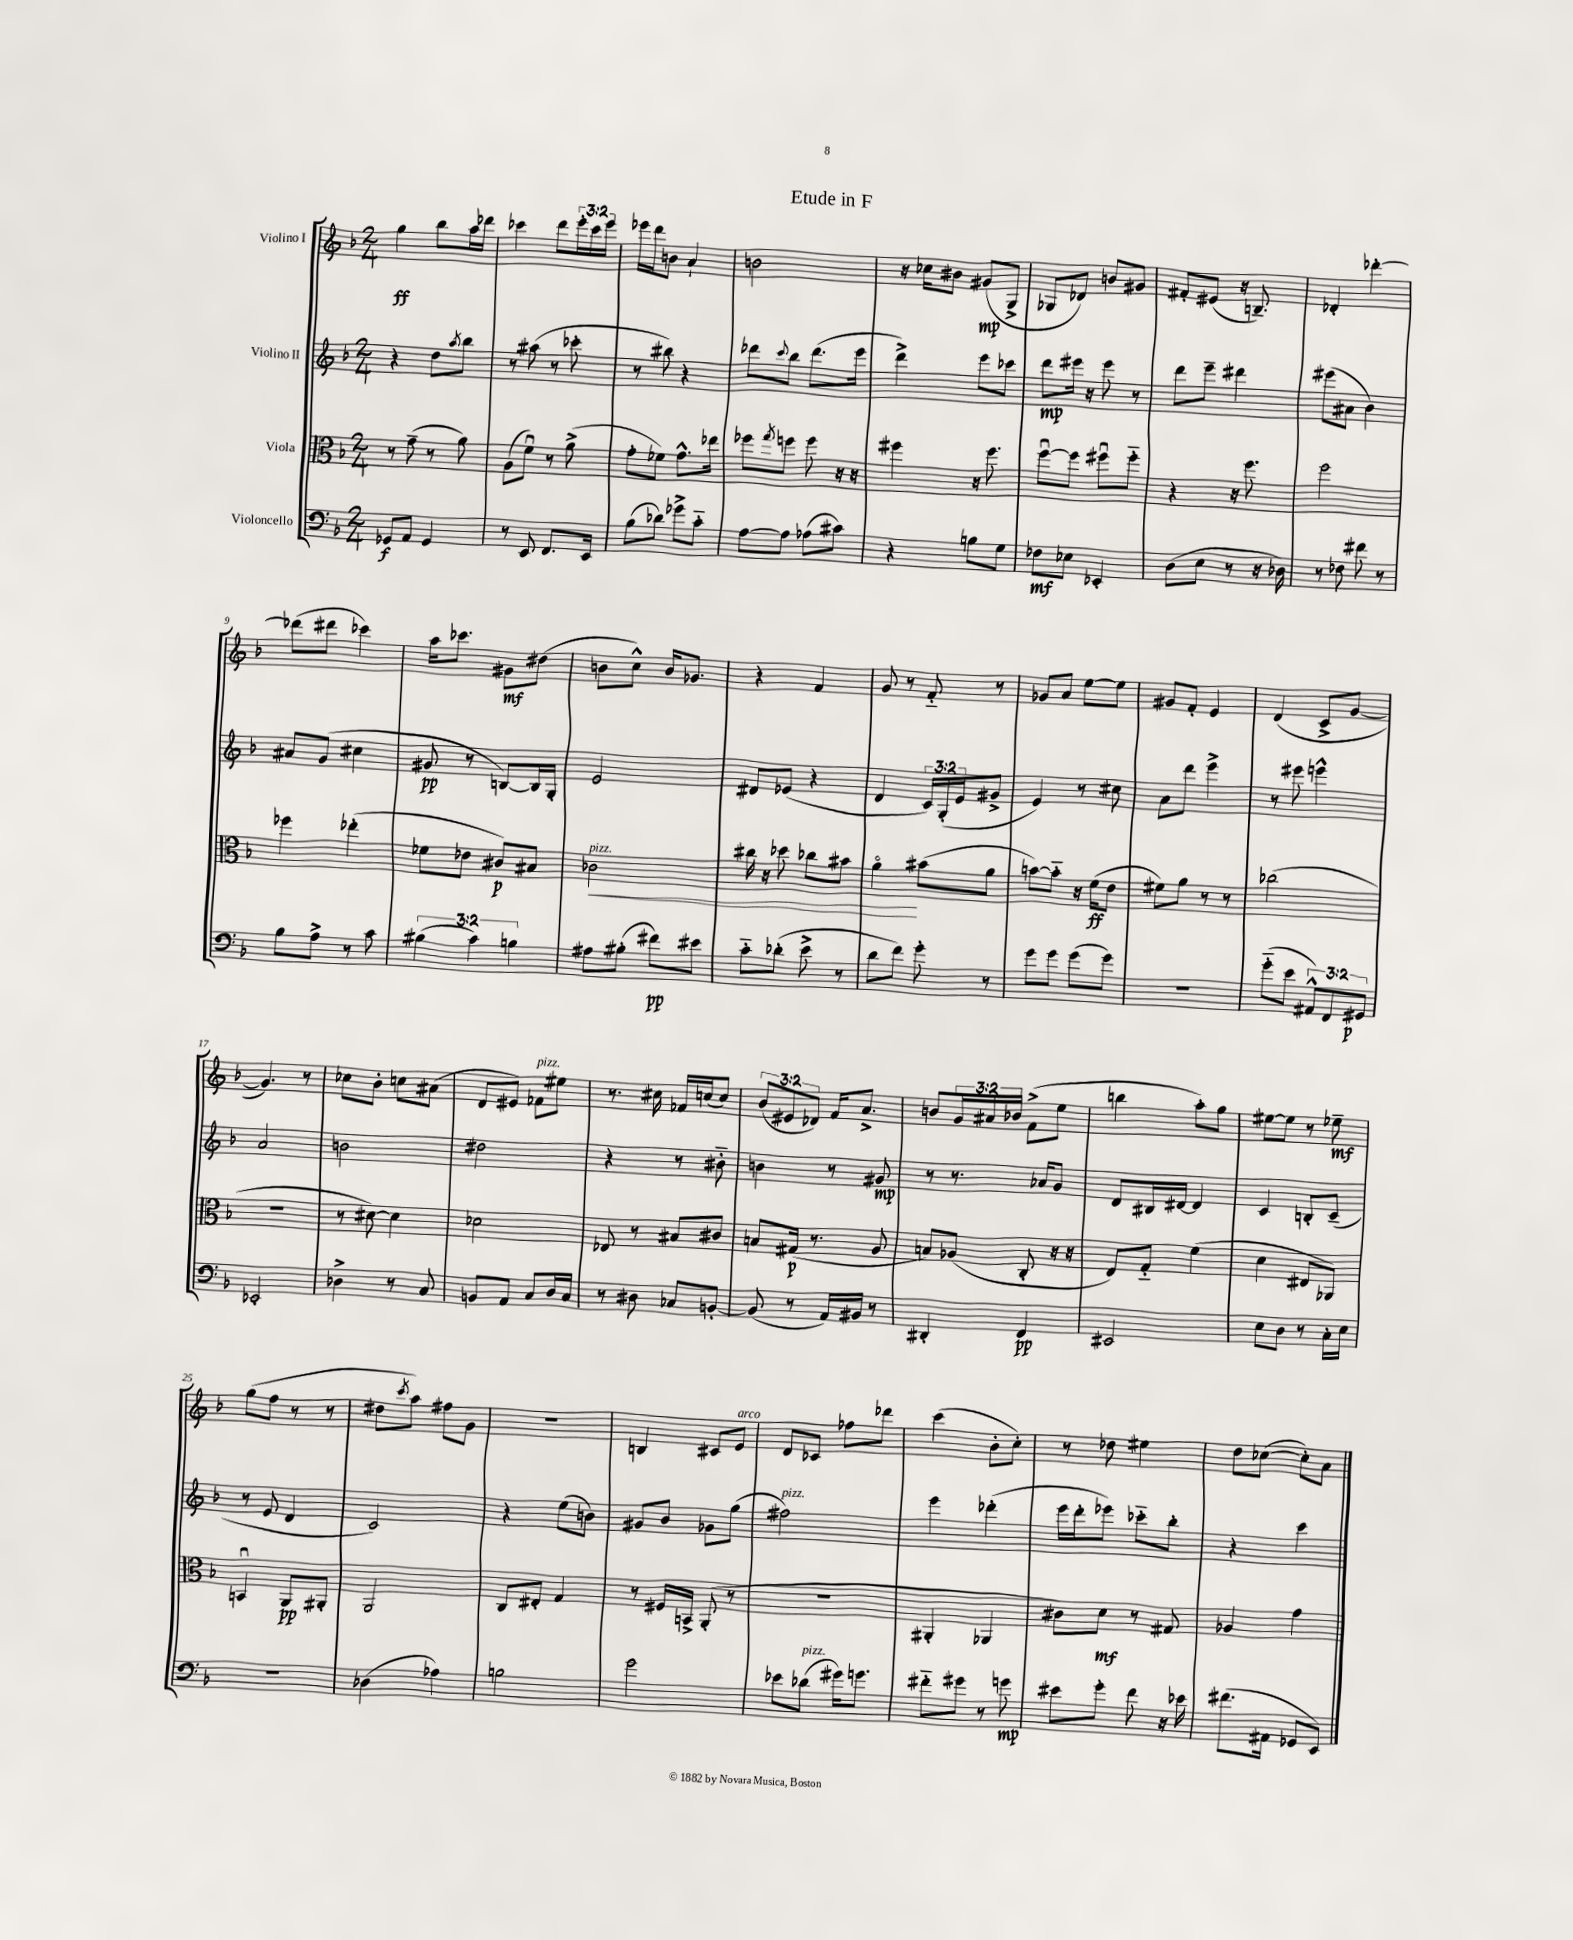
\header { title = "Etude in F" }
<<
\new StaffGroup <<
\new Staff = "s0" \with { instrumentName = "Violino I" } {
    \clef treble \key f \major \numericTimeSignature \time 2/4 \override Staff.TupletNumber.text = #tuplet-number::calc-fraction-text
    g''4\ff bes''8 a''16 des'''16 |
    ces'''4 d'''8 \tuplet 3/2 { e'''16-. ces'''16 e'''16 } |
    ees'''16 d'''16 b'8 a'4-! |
    b'2 |
    r16 ces''16 bis'8 gis'8\mp( g8-> |
    ges8 des'8) b'8 gis'8 |
    fis'8-. eis'8( r16 b8.--) |
    des'4-. des'''4~-. |
    des'''8( dis'''8 ces'''4) |
    a''16 ces'''8. gis'8\mf dis''8( |
    b'8 c''8-^) b'16 ges'8. |
    r4 f'4 |
    g'8 r8 f'8-_ r8 |
    ges'8 a'8 e''8~ e''8 |
    gis'8 f'8-. e'4 |
    d'4( c'8-> g'8~ |
    g'4.) r8 |
    ces''8 bes'8-. c''8 ais'8( |
    d'8 eis'8) fes'8^\markup { \italic "pizz." } eis''8 |
    r8. cis''16 fes'16 c''16( c''8) |
    \tuplet 3/2 { bes'8( eis'8 des'8) } f'16 a'8.-> |
    b'8 \tuplet 3/2 { g'16 ais'16 bes'16 } f'8->( e''8 |
    b''4 a''8-.) g''8 |
    eis''8~ eis''8 r8 ees''8--\mf |
    g''8( f''8 r8 r8 |
    dis''8 \acciaccatura { c'''8 } a''8) fis''8 g'8 |
    R2 |
    b4 cis'8 e'8^\markup { \italic "arco" } |
    d'8 ces'8 fes''8 des'''8 |
    c'''4( bes'8-. c''8-.) |
    r8 des''8 eis''4 |
    d''8 ces''8~( ces''8-.) a'8 \bar "|." |
}
\new Staff = "s1" \with { instrumentName = "Violino II" } {
    \clef treble \key f \major \numericTimeSignature \time 2/4 \override Staff.TupletNumber.text = #tuplet-number::calc-fraction-text
    r4 d''8 \acciaccatura { a''8 } bes''8 |
    r8 ais''8( r8 ces'''8-. |
    r8 bis''8) r4 |
    des'''8 \appoggiatura { c'''8 } bes''8 des'''8.( e'''16 |
    d'''4->) e'''8 ces'''8 |
    d'''8\mp eis'''16 r16 eis'''8 r8 |
    d'''8 e'''8-- dis'''4 |
    eis'''8( ais'8 bes'4) |
    ais'8 g'8( cis''4 |
    gis'8\pp r8 b8~) b16 g16-. |
    e'2 |
    dis'8 ees'8( r4 |
    d'4 \tuplet 3/2 { c'16) g16-.( e'16 } gis'8-> |
    e'4) r8 cis''8 |
    a'8 d'''8 e'''4-> |
    r8 eis'''8 e'''4-^ |
    a'2 |
    b'2 |
    dis''2 |
    r4 r8 bis'8-_ |
    b'4 r8 gis'8\mp |
    r8 r8. aes'16 g'8 |
    d'8 bis16 dis'16~ dis'4 |
    c'4 b8-. c'8--( |
    r8 e'8 d'4 |
    c'2) |
    r4 e''8( b'8) |
    gis'8 bes'8 ges'8 g''8( |
    fis''2^\markup { \italic "pizz." }) |
    e'''4 des'''4-.( |
    e'''16 d'''16-. ees'''8) ces'''8-_ bes''8-. |
    r4 c'''4 \bar "|." |
}
\new Staff = "s2" \with { instrumentName = "Viola" } {
    \clef alto \key f \major \numericTimeSignature \time 2/4
    r8 g'8--( r8 a'8) |
    a8( f'8\downbow) r8 a'8->( |
    g'8-. fes'8) g'8.-^ ees''16 |
    fes''8 \acciaccatura { g''8 } f''8 f''8 r16 r16 |
    fis''4 r16 fis''8. |
    f''8~\downbow f''8 fis''8\downbow fis''8-_ |
    r4 r16 f''8. |
    f''2 |
    fes''4 ees''4-.( |
    fes'8 ees'8 cis'8\p) bis8 |
    ces'2\<^\markup { \italic "pizz." } |
    cis''16 r16 des''8 ces''8 bis'8 |
    a'4\flageolet\! bis'8( a'8 |
    b'8~) b'8-_ r16 f'16\ff( e'8 |
    fis'8) a'8 r8 r8 |
    ces''2( |
    R2 |
    r8 dis'8~) dis'4 |
    des'2 |
    ees8 r8 bis8 cis'8 |
    b8 gis16\p( r8. a8 |
    b8) aes8( c8-. r16 r16 |
    e8) g8-_ f'4( |
    d'4 eis8 aes,8) |
    b,4\downbow a,8\pp ais,8-. |
    a,2 |
    c8 eis8-. g4 |
    r8 fis16 b,16-> a,8-.( r8 |
    R2 |
    ais,4-. aes,4 |
    cis'8) d'8\mf r8 gis8 |
    aes4 g'4 \bar "|." |
}
\new Staff = "s3" \with { instrumentName = "Violoncello" } {
    \clef bass \key f \major \numericTimeSignature \time 2/4 \override Staff.TupletNumber.text = #tuplet-number::calc-fraction-text
    ges,8\f a,8 ges,4 |
    r8 e,8 f,8. e,16 |
    bes8( des'8) ges'8-> c'8-_ |
    a8~ a8 aes8( cis'8) |
    r4 b8 g8 |
    fes8\mf ees8 ees,4-. |
    d8( e8 r8 r16 des16) |
    r8 fes8 fis'8 r8 |
    bes8 a8-> r8 c'8 |
    \tuplet 3/2 { bis4( c'4) b4 } |
    ais8 bis8-.( fis'8\pp) eis'8 |
    c'8-_ des'8-.( e'8-> r8 |
    d'8 f'8) g'8-. r8 |
    g'8 g'8 g'8( g'8) |
    R2 |
    g'8-_( e'8 \tuplet 3/2 { ais,8-^) f,8 gis,8\p } |
    ees,2-. |
    des4-> r8 c8 |
    b,8 a,8 c8 d16 c16 |
    r8 dis8 ces8 b,8~-. |
    b,8( r8 a,16) bis,16 r8 |
    dis,4-. f,4\pp |
    eis,2 |
    e8 d8 r8 c16-. e16 |
    r2 |
    des4( aes4) |
    b2 |
    g'2 |
    ees'8 des'8^\markup { \italic "pizz." }( gis'16) g'8. |
    fis'8-_ gis'8 r8 g'8\mp |
    eis'8 g'8-. f'8 r16 ees'16 |
    fis'8.( ais,16 ges,8 e,8) \bar "|." |
}
>>
>>
